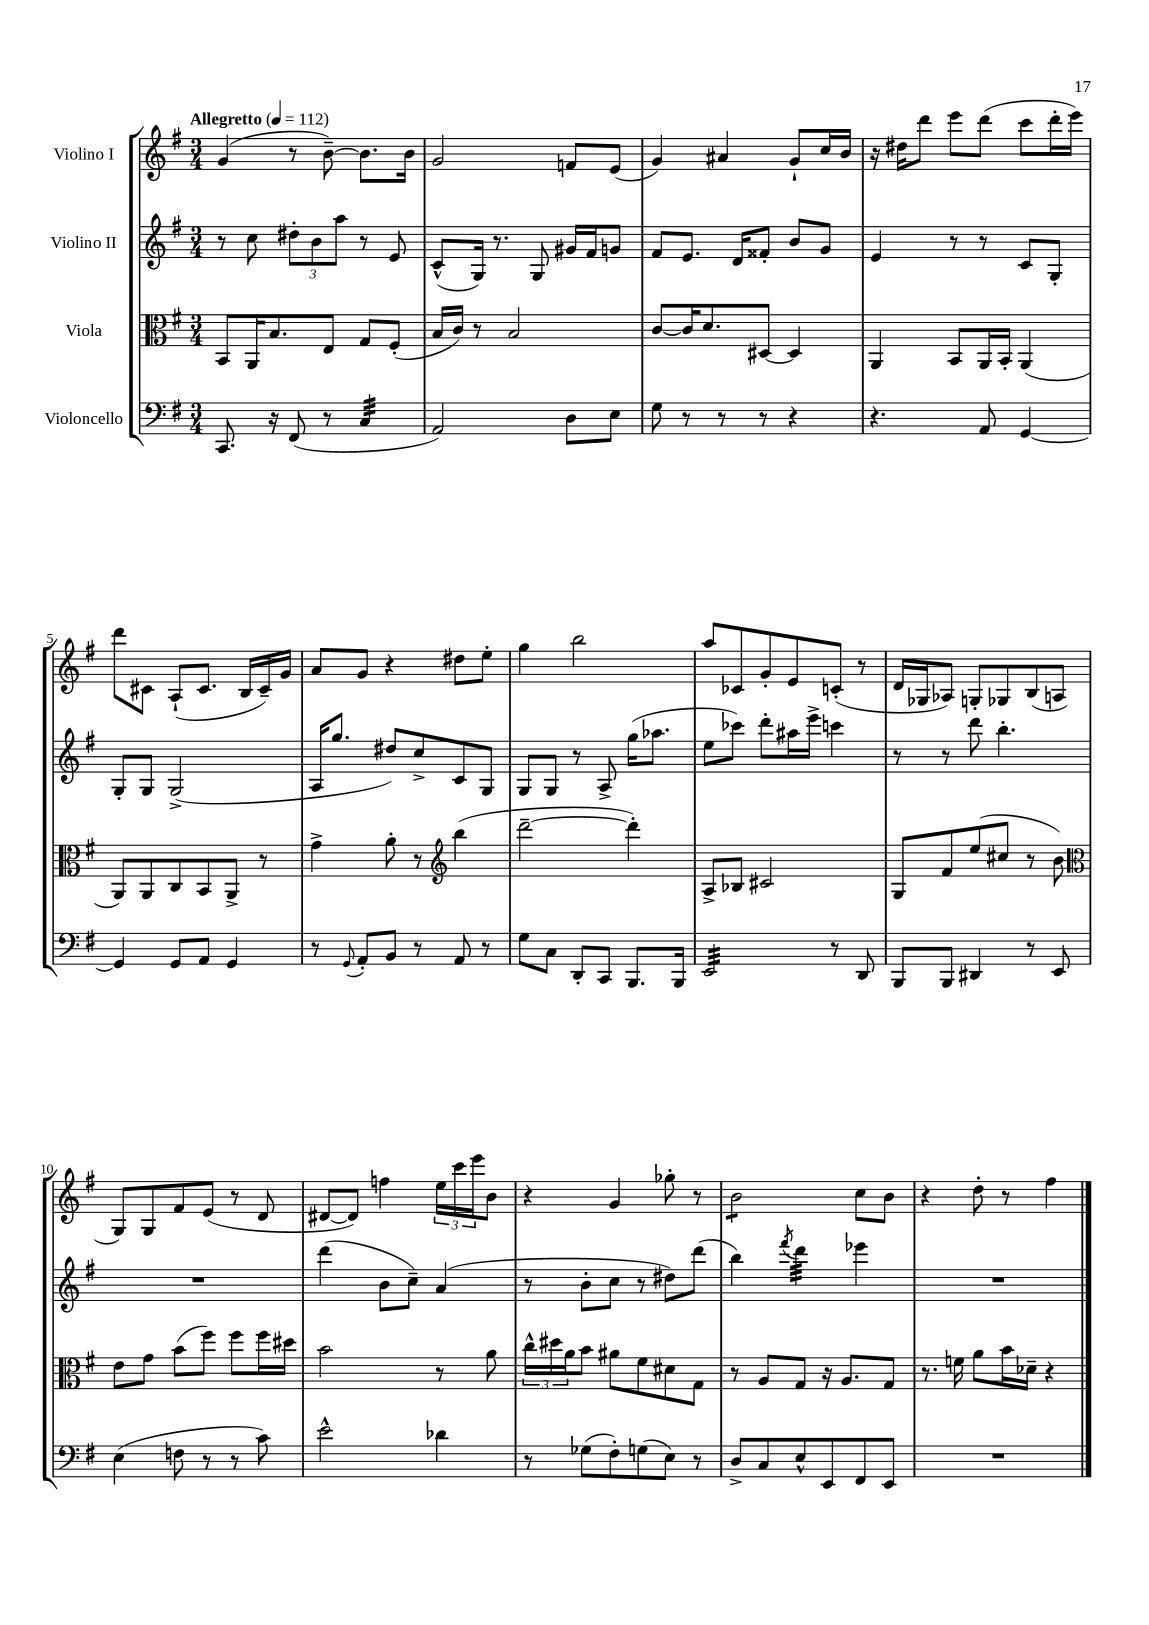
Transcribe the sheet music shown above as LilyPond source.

<<
\new StaffGroup <<
\new Staff = "s0" \with { instrumentName = "Violino I" } {
    \clef treble \key g \major \numericTimeSignature \time 3/4 \tempo "Allegretto" 4 = 112
    g'4( r8 b'8~--) b'8. b'16 |
    g'2 f'8 e'8( |
    g'4) ais'4 g'8-! c''16 b'16 |
    r16 dis''16 d'''8 e'''8 d'''8( c'''8 d'''16-. e'''16) |
    d'''8 cis'8 a8-!( cis'8. b16 cis'16--) g'16 |
    a'8 g'8 r4 dis''8 e''8-. |
    g''4 b''2 |
    a''8 ces'8 g'8-. e'8 c'8-.( r8 |
    d'16 ges16 aes8) g8-. ges8 b8( a8 |
    g8) g8 fis'8 e'8( r8 d'8 |
    dis'8~ dis'8) f''4 \tuplet 3/2 { e''16 c'''16 e'''16 } b'8 |
    r4 g'4 ges''8-. r8 |
    b'2:8 c''8 b'8 |
    r4 d''8-. r8 fis''4 \bar "|." |
}
\new Staff = "s1" \with { instrumentName = "Violino II" } {
    \clef treble \key g \major \numericTimeSignature \time 3/4
    r8 c''8 \tuplet 3/2 { dis''8-. b'8 a''8 } r8 e'8 |
    c'8-^( g16) r8. g8 gis'16 fis'16 g'8 |
    fis'8 e'8. d'16 fisis'8-. b'8 g'8 |
    e'4 r8 r8 c'8 g8-. |
    g8-. g8 g2->( |
    a16 g''8. dis''8) c''8-> c'8 g8 |
    g8 g8 r8 a8-> g''16( aes''8. |
    e''8 ces'''8) d'''8-. ais''16 e'''16-> c'''4 |
    r8 r8 d'''8 b''4.-. |
    R2. |
    d'''4( b'8 c''8--) a'4( |
    r8 b'8-. c''8 r8 dis''8) d'''8( |
    b''4) \acciaccatura { fis'''8 } d'''4:32 ees'''4 |
    R2. \bar "|." |
}
\new Staff = "s2" \with { instrumentName = "Viola" } {
    \clef alto \key g \major \numericTimeSignature \time 3/4
    b,8 a,16 b8. e8 g8 fis8-.( |
    b16 c'16) r8 b2 |
    c'8~ c'16 d'8. dis8~ dis4 |
    a,4 b,8 a,16 b,16-. a,4( |
    a,8) a,8 c8 b,8 a,8-> r8 |
    g'4-> a'8-. r8 \clef treble b''4( |
    d'''2~-- d'''4-.) |
    a8-> bes8 cis'2 |
    g8 fis'8 e''8( cis''8 r8 b'8) |
    \clef alto e'8 g'8 b'8( fis''8) fis''8 fis''16 dis''16 |
    b'2 r8 a'8 |
    \tuplet 3/2 { c''16-^ dis''16 a'16 } b'8 ais'8 fis'8 dis'8 g8 |
    r8 a8 g8 r16 a8. g8 |
    r8. f'16 a'8 b'16 des'16-- r4 \bar "|." |
}
\new Staff = "s3" \with { instrumentName = "Violoncello" } {
    \clef bass \key g \major \numericTimeSignature \time 3/4
    c,8. r16 fis,8( r8 c4:32 |
    a,2) d8 e8 |
    g8 r8 r8 r8 r4 |
    r4. a,8 g,4~ |
    g,4 g,8 a,8 g,4 |
    r8 \appoggiatura { g,8 } a,8-. b,8 r8 a,8 r8 |
    g8 c8 d,8-. c,8 b,,8. b,,16 |
    e,2:32 r8 d,8 |
    b,,8 b,,8 dis,4 r8 e,8 |
    e4( f8 r8 r8 c'8) |
    e'2-^ des'4 |
    r8 ges8( fis8-.) g8( e8) r8 |
    d8-> c8 e8-^ e,8 fis,8 e,8 |
    R2. \bar "|." |
}
>>
>>
